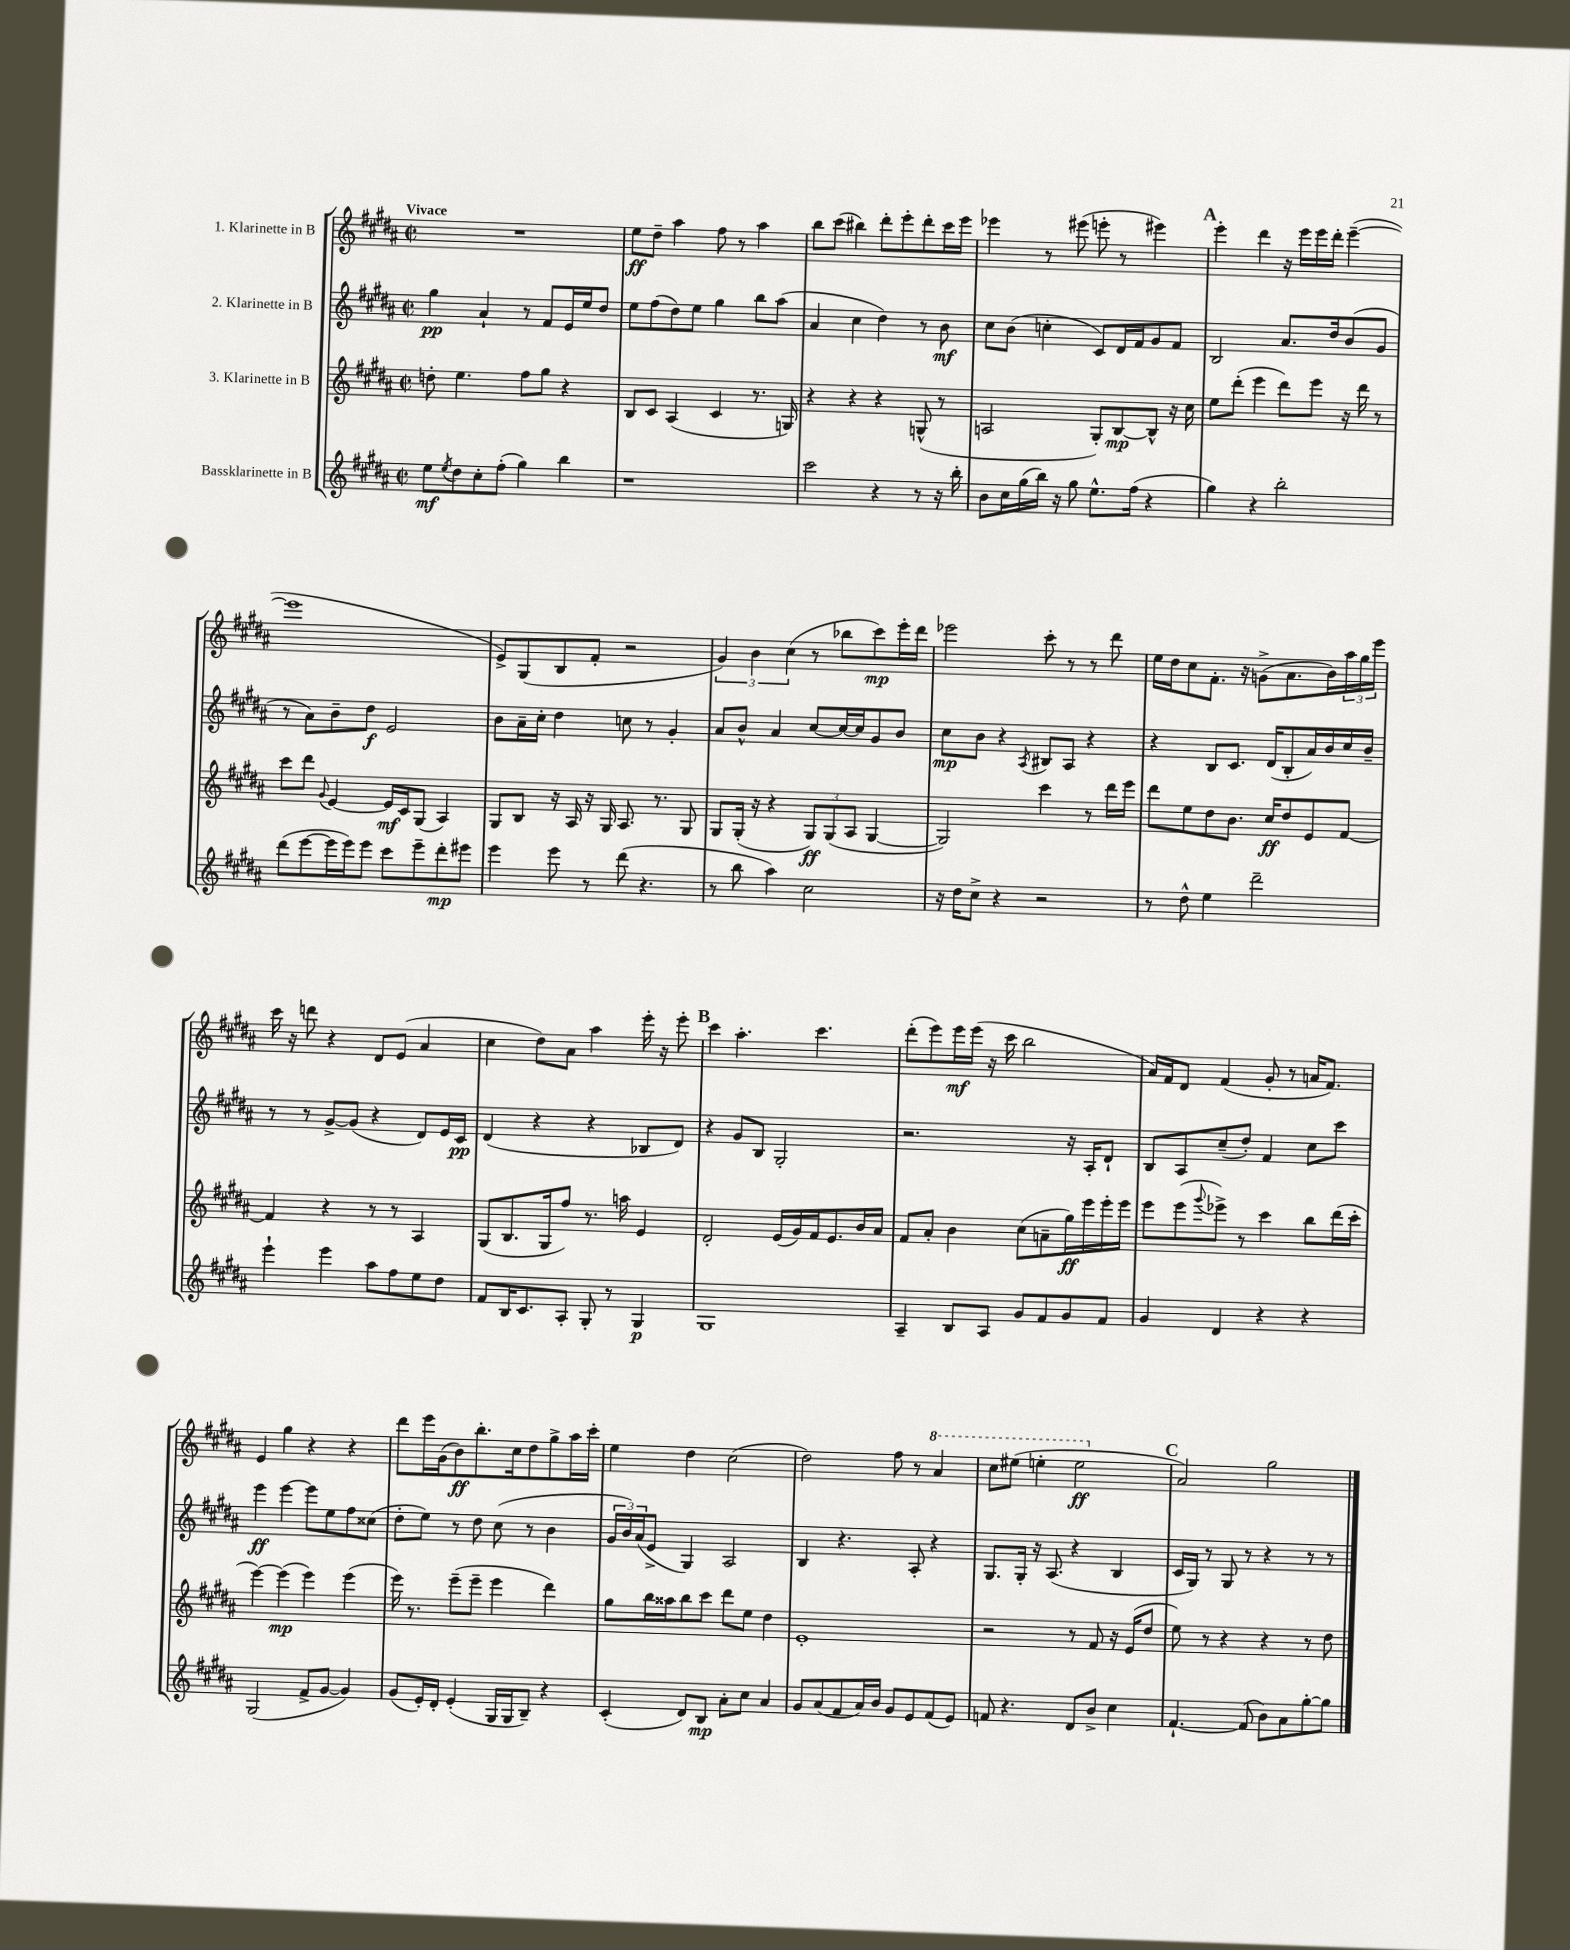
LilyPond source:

<<
\new StaffGroup <<
\new Staff = "s0" \with { instrumentName = "1. Klarinette in B" } {
    \clef treble \key b \major \defaultTimeSignature \time 2/2 \tempo "Vivace"
    R1 |
    e''8\ff dis''8-- ais''4 fis''8 r8 ais''4 |
    b''8 cis'''8( bis''4) dis'''8-. e'''8-. dis'''8-. cis'''16 e'''16 |
    ees'''4 r8 eis'''8( e'''8-. r8 eis'''4) |
    \mark \markup { \bold "A" } e'''4-. dis'''4 r16 e'''16 e'''16 dis'''16-. e'''4~--( |
    e'''1 |
    e'8->) gis8( b8 fis'8-. r2 |
    \tuplet 3/2 { gis'4) b'4 cis''4( } r8 bes''8 cis'''8\mp) e'''16-. dis'''16 |
    ees'''2 cis'''8-. r8 r8 dis'''8 |
    e''16 dis''16 cis''8 fis'8.-. r16 g'8->( ais'8. b'16) \tuplet 3/2 { ais''16 gis''16 e'''16 } |
    cis'''16 r16 d'''8 r4 dis'8 e'8( ais'4 |
    cis''4 dis''8) ais'8 ais''4 e'''16-. r16 e'''8-. |
    \mark \markup { \bold "B" } cis'''4 ais''4.-. cis'''4. |
    dis'''8-.( e'''8) e'''16\mf e'''16( r16 cis'''16 b''2 |
    ais'16) fis'16 dis'8 fis'4( gis'8-. r8 a'16 fis'8.) |
    e'4 gis''4 r4 r4 |
    dis'''8 e'''16 gis'16( b'8\ff) b''8.-. cis''16 dis''8 gis''8-> ais''16 cis'''16-. |
    e''4 dis''4 cis''2( |
    dis''2) fis''8 r8 \ottava #1 ais''4 |
    cis'''8 eis'''8( e'''4-. e'''2\ff \ottava #0 |
    \mark \markup { \bold "C" } ais'2) gis''2 \bar "|." |
}
\new Staff = "s1" \with { instrumentName = "2. Klarinette in B" } {
    \clef treble \key b \major \defaultTimeSignature \time 2/2
    gis''4\pp ais'4-! r8 fis'8 e'16 e''16 dis''8 |
    e''8 fis''8( dis''8) e''8 gis''4 b''8 ais''8( |
    ais'4 cis''4 dis''4) r8 b'8\mf |
    cis''8 b'8( c''4-. cis'8) dis'16 fis'16 gis'8 fis'8 |
    \mark \markup { \bold "A" } b2 ais'8. dis''16 b'8( gis'8 |
    r8 ais'8) b'8-- dis''8\f e'2 |
    b'8 ais'16-- cis''16-. dis''4 c''8 r8 gis'4-. |
    ais'8 b'8-^ ais'4 cis''8~ cis''16~ cis''16 gis'8 b'8 |
    cis''8\mp b'8 r4 \acciaccatura { ais8 } bis8 ais8 r4 |
    r4 b8 cis'8. dis'16( b8-. ais'16) b'16 cis''16 b'16-- |
    r8 r8 gis'8~-> gis'8( r4 dis'8) e'16 cis'16\pp |
    dis'4( r4 r4 bes8 dis'8) |
    \mark \markup { \bold "B" } r4 gis'8 b8 gis2-. |
    r2. r16 ais16-. dis'8-! |
    b8 ais8 cis''8--( dis''8-.) fis'4 cis''8 cis'''8 |
    e'''4\ff e'''4~ e'''8 e''8 fis''8 cisis''8( |
    dis''8-. e''8) r8 dis''8 cis''8( r8 b'4 |
    \tuplet 3/2 { gis'16 b'16) ais'16( } e'8-> gis4) ais2 |
    b4 r4. ais8-. r4 |
    gis8. gis16-. r16 ais8.( r4 b4 |
    \mark \markup { \bold "C" } cis'16 gis16) r8 gis8 r8 r4 r8 r8 \bar "|." |
}
\new Staff = "s2" \with { instrumentName = "3. Klarinette in B" } {
    \clef treble \key b \major \defaultTimeSignature \time 2/2
    d''8-. e''4. fis''8 gis''8 r4 |
    b8 cis'8 ais4( cis'4 r8. g16) |
    r4 r4 r4 g8-^( r8 |
    a2 gis8-.) b8~\mp b8-^ r16 cis''16 |
    \mark \markup { \bold "A" } e''8 dis'''8-.( e'''4 dis'''8) e'''8 r16 dis'''16 r8 |
    cis'''8 dis'''8 \appoggiatura { gis'8 } e'4~ e'16\mf cis'16 gis8( ais4) |
    gis8 b8 r16 ais16 r16 gis16 ais8. r8. gis8 |
    gis8 gis16-.( r16 r4 \tuplet 3/2 { gis8\ff) gis8( ais8 } gis4~ |
    gis2) cis'''4 r8 dis'''16 e'''16 |
    dis'''8 e''8 dis''8 b'8. cis''16\ff dis''8 e'8 fis'8~ |
    fis'4 r4 r8 r8 ais4 |
    gis8( b8. gis16 fis''8) r8. a''16 e'4 |
    \mark \markup { \bold "B" } dis'2-. e'16( gis'16) fis'16 e'8. b'16 ais'16 |
    fis'8 ais'8-. b'4 cis''8( a'8-- gis''16\ff) e'''16 e'''16-. e'''16 |
    e'''8 e'''8( \appoggiatura { gis'''8 } ees'''8->) r8 cis'''4 b''8 dis'''16( cis'''16-. |
    e'''4~) e'''4\mp( e'''4) e'''4( |
    e'''16) r8. e'''8--( e'''8-- e'''4 dis'''4) |
    gis''8 b''16 aisis''16 b''8 cis'''8 dis'''8 e''8 dis''4 |
    e'1-. |
    r2 r8 fis'8 r16 e'16( dis''8 |
    \mark \markup { \bold "C" } e''8) r8 r4 r4 r8 dis''8 \bar "|." |
}
\new Staff = "s3" \with { instrumentName = "Bassklarinette in B" } {
    \clef treble \key b \major \defaultTimeSignature \time 2/2
    e''8\mf \acciaccatura { e''8 } dis''8 cis''8-. fis''8-.( gis''4) b''4 |
    r1 |
    cis'''2 r4 r8 r16 b''16-. |
    b'8 cis''16 gis''16( b''16) r16 gis''8 e''8.-^ fis''16( r4 |
    \mark \markup { \bold "A" } gis''4) r4 b''2-. |
    dis'''8( e'''8~ e'''16 e'''16) e'''8 cis'''8 e'''8-- dis'''8-.\mp eis'''8 |
    e'''4 e'''8 r8 dis'''8( r4. |
    r8 b''8 ais''4) cis''2 |
    r16 dis''16 cis''8-> r4 r2 |
    r8 dis''8-^ e''4 dis'''2-- |
    e'''4-! e'''4 ais''8 fis''8 e''8 dis''8 |
    fis'8 b16 cis'8. ais8-. gis8-. r8 gis4\p |
    \mark \markup { \bold "B" } gis1 |
    ais4-- b8 ais8 gis'8 fis'8 gis'8 fis'8 |
    gis'4 dis'4 r4 r4 |
    gis2( fis'8-> gis'8~ gis'4) |
    gis'8( e'16-.) dis'16-. e'4-.( gis16 gis16 b8--) r4 |
    cis'4-.( dis'8) b8\mp ais'8-. cis''8 ais'4 |
    gis'8 ais'8( fis'8 ais'16) b'16 gis'8 e'8 fis'8( e'8) |
    f'8 r4. dis'8 b'8-> cis''4 |
    \mark \markup { \bold "C" } fis'4.~-! fis'8( b'8) ais'8 gis''8~-. gis''8 \bar "|." |
}
>>
>>
\layout { \context { \Score \remove "Bar_number_engraver" } }
